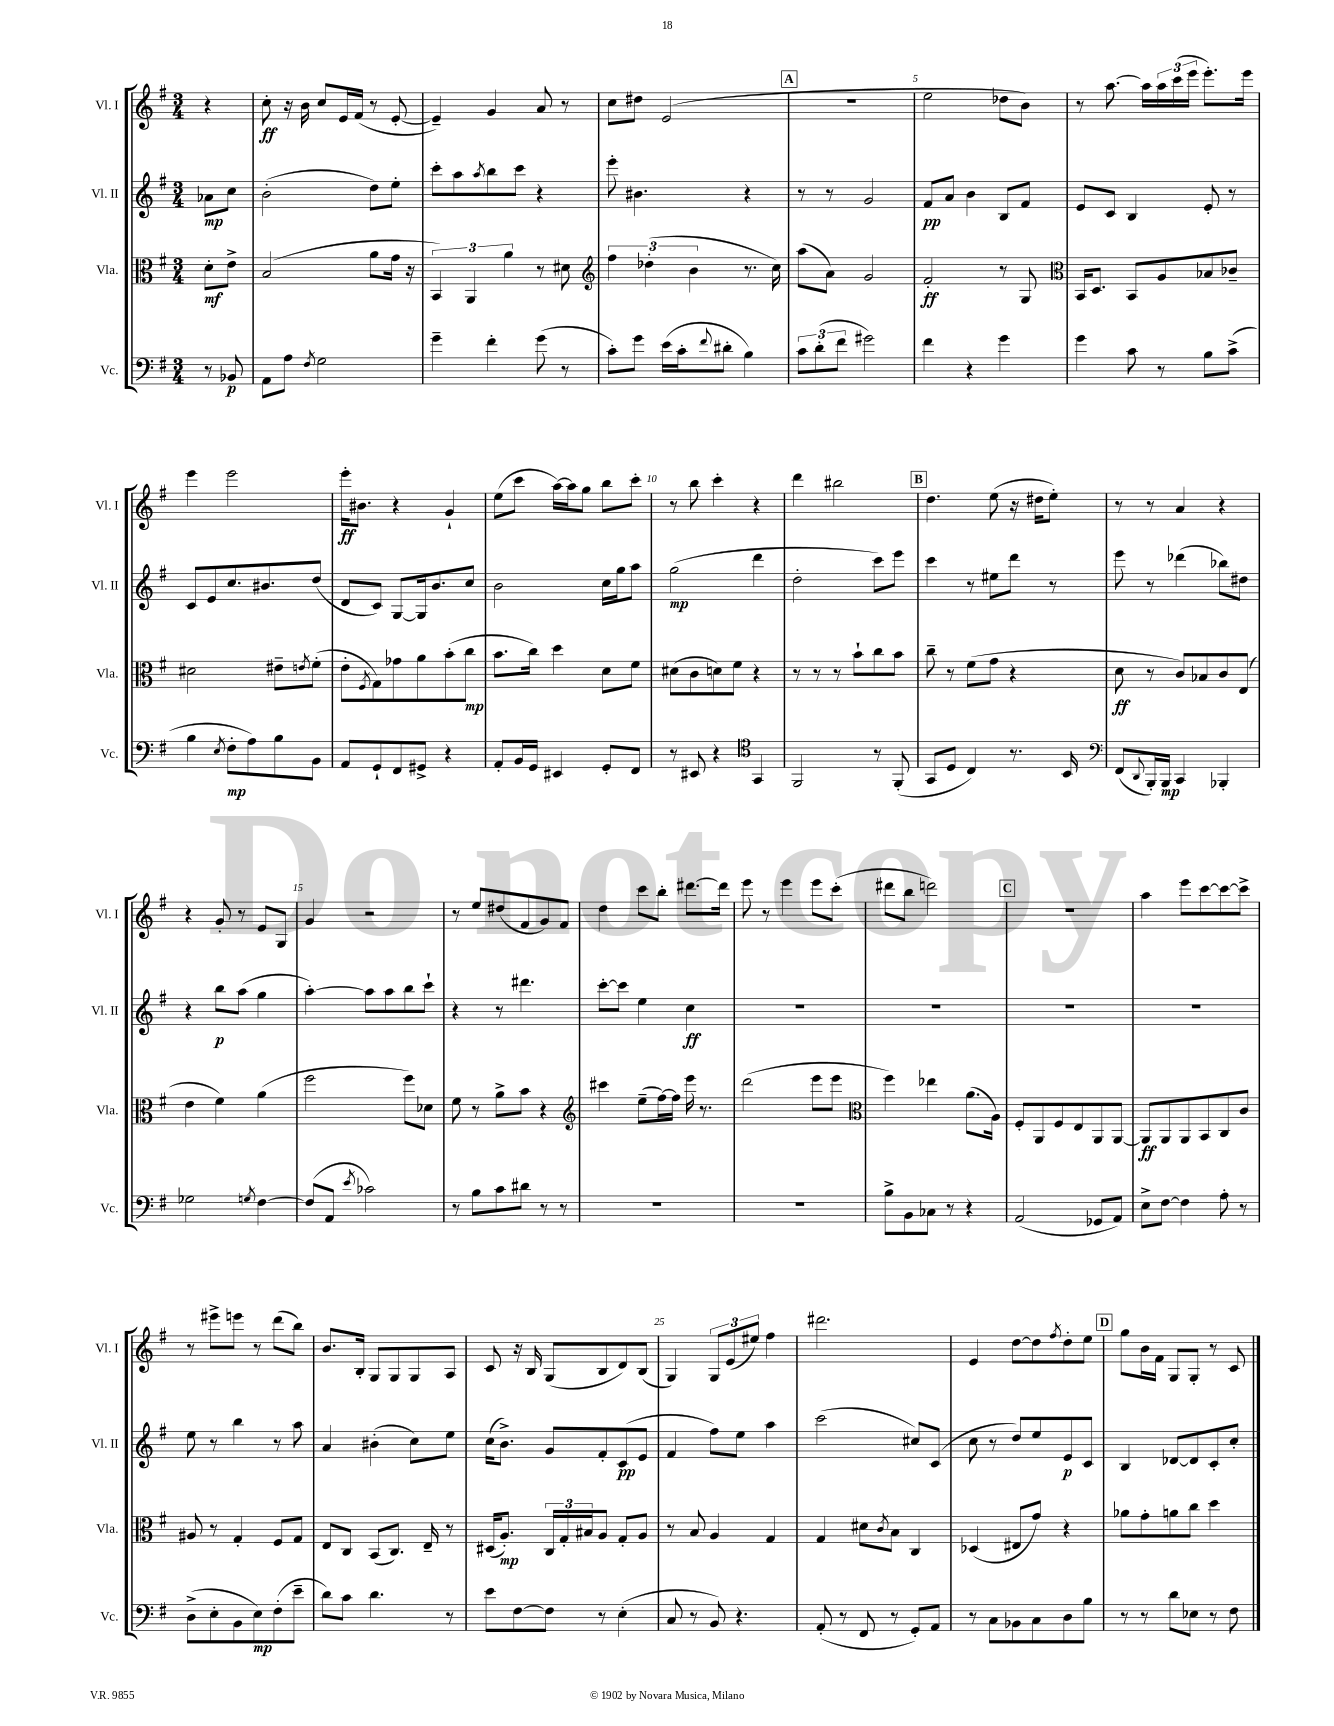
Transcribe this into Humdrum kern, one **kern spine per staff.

**kern	**dynam	**kern	**dynam	**kern	**dynam	**kern	**dynam
*part4	*part4	*part3	*part3	*part2	*part2	*part1	*part1
*staff4	*staff4	*staff3	*staff3	*staff2	*staff2	*staff1	*staff1
*I"Vc.	*	*I"Vla.	*	*I"Vl. II	*	*I"Vl. I	*
*I'Vc.	*	*I'Vla.	*	*I'Vl. II	*	*I'Vl. I	*
*clefF4	*	*clefC3	*	*clefG2	*	*clefG2	*
*k[f#]	*	*k[f#]	*	*k[f#]	*	*k[f#]	*
*M3/4	*	*M3/4	*	*M3/4	*	*M3/4	*
=	=	=	=	=	=	=	=
8r	.	8d'\L	mf	8a-X\L	mp	4r	.
8BB-X/	p	8e^\J	.	8cc\J	.	.	.
=1	=1	=1	=1	=1	=1	=1	=1
8AA\L	.	(2B/	.	(2b'\	.	8cc'\	ff
8A\J	.	.	.	.	.	16r	.
.	.	.	.	.	.	16b\	.
8qF#/	.	.	.	.	.	.	.
2G\	.	.	.	.	.	8cc/L	.
.	.	.	.	.	.	16e/L	.
.	.	.	.	.	.	(16f#/JJ	.
.	.	8a\L	.	8dd\L)	.	8r	.
.	.	16g\Jk	.	8ee'\J	.	[8e'/	.
.	.	16r	.	.	.	.	.
=2	=2	=2	=2	=2	=2	=2	=2
4g~\	.	6BB/)	.	8ccc'\L	.	4e~/])	.
.	.	.	.	8aa\	.	.	.
.	.	6AA/	.	.	.	.	.
.	.	.	.	8qaa/	.	.	.
4f#'\	.	.	.	8bb\	.	4g/	.
.	.	6a\	.	.	.	.	.
.	.	.	.	8ccc\J	.	.	.
(8g\	.	8r	.	4r	.	8a/	.
8r	.	8d#X\	.	.	.	8r	.
=3	=3	=3	=3	=3	=3	=3	=3
*	*	*clefG2	*	*	*	*	*
8c'\L)	.	6ff#\	.	8eee'\	.	8cc\L	.
8g\J	.	.	.	4.b#X\	.	8dd#X\J	.
.	.	(6dd-X'\	.	.	.	.	.
(16e\LL	.	.	.	.	.	(2e/	.
16c'\J	.	.	.	.	.	.	.
.	.	6b\	.	.	.	.	.
8qqf#/	.	.	.	.	.	.	.
8d#X'\J	.	.	.	.	.	.	.
4B\)	.	8.r	.	4r	.	.	.
.	.	16cc\)	.	.	.	.	.
!!LO:REH:place=s1:t=A
=4	=4	=4	=4	=4	=4	=4	=4
12c\L	.	(8aa\L	.	8r	.	2.r	.
(12d'\	.	.	.	.	.	.	.
.	.	8a\J)	.	8r	.	.	.
12f#\J	.	.	.	.	.	.	.
2g#X\)	.	2g/	.	2g/	.	.	.
=5	=5	=5	=5	=5	=5	=5	=5
4f#\	.	2f#'/	ff	8f#/L	pp	2ee\	.
.	.	.	.	8a/J	.	.	.
4r	.	.	.	4b\	.	.	.
4g\	.	8r	.	8B/L	.	8dd-X\L	.
.	.	8G/	.	8f#/J	.	8b\J)	.
=6	=6	=6	=6	=6	=6	=6	=6
*	*	*clefC3	*	*	*	*	*
4g\	.	16BB/KL	.	8e/L	.	8r	.
.	.	8.D/J	.	.	.	.	.
.	.	.	.	8c/J	.	[8.aa\	.
8c\	.	8BB/L	.	4B/	.	.	.
.	.	.	.	.	.	16aa\LL]	.
8r	.	8A/	.	.	.	24aa\	.
.	.	.	.	.	.	(24ccc\	.
.	.	.	.	.	.	24eee\JJ	.
8B\L	.	8B-X/	.	8e'/	.	8.eee'\L)	.
(8c^\J	.	8c-X~/J	.	8r	.	.	.
.	.	.	.	.	.	16eee\Jk	.
!!LO:LB:g=z
=7	=7	=7	=7	=7	=7	=7	=7
4B\	.	2d#X\	.	8c/L	.	4eee\	.
.	.	.	.	8e/	.	.	.
8qE/	.	.	.	.	.	.	.
8F#'\L	mp	.	.	8.cc/	.	2eee\	.
8A\)	.	.	.	.	.	.	.
.	.	.	.	8.b#X/	.	.	.
8B\	.	8e#X~\L	.	.	.	.	.
.	.	8qen/	.	.	.	.	.
8BB\J	.	(8f#'\J	.	(8dd/J	.	.	.
=8	=8	=8	=8	=8	=8	=8	=8
8AA/L	.	8e'\L	.	8d/L	.	16eee'\KL	ff
.	.	.	.	.	.	8.b#X\J	.
.	.	8qF#/	.	.	.	.	.
8GG`/	.	8G\)	.	8c/J)	.	.	.
8FF#/	.	8g-X\	.	[8G/L	.	4r	.
8GG#X^/J	.	8a\	.	16G/k]	.	.	.
.	.	.	.	8.b/	.	.	.
4r	.	(8b'\	.	.	.	4g`/	.
.	.	8cc\J	mp	8cc/J	.	.	.
=9	=9	=9	=9	=9	=9	=9	=9
8AA'/L	.	8.b\L	.	2b\	.	(8ee\L	.
16BB/L	.	.	.	.	.	8ccc\J	.
16GG/JJ	.	16cc\Jk)	.	.	.	.	.
4EE#X/	.	4dd\	.	.	.	[16aa\LL)	.
.	.	.	.	.	.	16aa\J]	.
.	.	.	.	.	.	8gg\J	.
8GG'/L	.	8d\L	.	16cc\LL	.	8bb\L	.
.	.	.	.	16gg\J	.	.	.
8FF#/J	.	8f#\J	.	8aa\J	.	8ccc'\J	.
=10	=10	=10	=10	=10	=10	=10	=10
8r	.	(8d#X\L	.	(2gg\	mp	8r	.
8EE#X/	.	8c\	.	.	.	8bb\	.
4r	.	8dn\)	.	.	.	4ccc'\	.
.	.	8f#\J	.	.	.	.	.
*clefC4	*	*	*	*	*	*	*
4GG/	.	4r	.	4ddd\	.	4r	.
=11	=11	=11	=11	=11	=11	=11	=11
2FF#/	.	8r	.	2dd'\	.	4ddd\	.
.	.	8r	.	.	.	.	.
.	.	8r	.	.	.	2bb#X\	.
.	.	8b`\L	.	.	.	.	.
8r	.	8cc\	.	8ccc\L)	.	.	.
(8FF#'/	.	8b\J	.	8eee\J	.	.	.
!!LO:REH:place=s1:t=B
=12	=12	=12	=12	=12	=12	=12	=12
8GG/L	.	8cc~\	.	4ccc\	.	4.dd\	.
8D/J	.	8r	.	.	.	.	.
4C/)	.	(8f#\L	.	8r	.	.	.
.	.	8g\J	.	8ee#X\L	.	(8ee\	.
8.r	.	4r	.	8ddd\J	.	16r	.
.	.	.	.	.	.	16dd#X\KL	.
.	.	.	.	8r	.	8ee'\J)	.
16BB/	.	.	.	.	.	.	.
=13	=13	=13	=13	=13	=13	=13	=13
*clefF4	*	*	*	*	*	*	*
(8FF#/L	.	8d\	ff	8eee\	.	8r	.
8qqDD/	.	.	.	.	.	.	.
16BBB'/L)	.	8r	.	8r	.	8r	.
16BBB/JJ	mp	.	.	.	.	.	.
4CC/	.	8c/L)	.	(4ddd-X\	.	4a/	.
.	.	8B-X/	.	.	.	.	.
4BBB-X'/	.	8c/	.	8bb-X\L)	.	4r	.
.	.	(8E/J	.	8dd#X\J	.	.	.
!!LO:LB:g=z
=14	=14	=14	=14	=14	=14	=14	=14
2G-X\	.	4e\	.	4r	.	4r	.
.	.	4f#\)	.	8bb\L	p	8g'/	.
.	.	.	.	(8aa\J	.	8r	.
8qGn/	.	.	.	.	.	.	.
[4F#\	.	(4a\	.	4gg\	.	8e/L	.
.	.	.	.	.	.	8G/J	.
=15	=15	=15	=15	=15	=15	=15	=15
(8F#/L]	.	2ff#\	.	[4aa'\)	.	4g/	.
8AA/J	.	.	.	.	.	.	.
8qe/	.	.	.	.	.	.	.
2c-X\)	.	.	.	8aa\L]	.	2r	.
.	.	.	.	8aa\	.	.	.
.	.	8ff#\L)	.	8bb\	.	.	.
.	.	8d-X\J	.	8ccc`\J	.	.	.
=16	=16	=16	=16	=16	=16	=16	=16
8r	.	8f#\	.	4r	.	8r	.
8B\L	.	8r	.	.	.	8ee/L	.
8c\	.	8a^\L	.	8r	.	(8dd#X/	.
8d#X\J	.	8b\J	.	4.ddd#X\	.	8f#/	.
8r	.	4r	.	.	.	8g/)	.
8r	.	.	.	.	.	8f#/J	.
=17	=17	=17	=17	=17	=17	=17	=17
*	*	*clefG2	*	*	*	*	*
2.r	.	4ccc#X\	.	[8ccc'\L	.	4dd\	.
.	.	.	.	8ccc\J]	.	.	.
.	.	(8ee~\L	.	4ee\	.	8ccc\L	.
.	.	[16ff#\L)	.	.	.	8bb'\J	.
.	.	16ff#\JJ]	.	.	.	.	.
.	.	16eee\	.	4cc\	ff	[8.ddd#X\L	.
.	.	8.r	.	.	.	.	.
.	.	.	.	.	.	16ddd#\Jk]	.
=18	=18	=18	=18	=18	=18	=18	=18
2.r	.	(2ddd\	.	2.r	.	8eee\	.
.	.	.	.	.	.	8r	.
.	.	.	.	.	.	4eee\	.
.	.	8eee\L	.	.	.	8eee\L	.
.	.	8eee\J	.	.	.	(8ccc'\J	.
=19	=19	=19	=19	=19	=19	=19	=19
*	*	*clefC3	*	*	*	*	*
8B^\L	.	4ff#\)	.	2.r	.	8ddd#X\L	.
8BB\	.	.	.	.	.	8bb\J	.
8C-X\J	.	4ee-X\	.	.	.	2dddn\)	.
8r	.	.	.	.	.	.	.
4r	.	(8.a\L	.	.	.	.	.
.	.	16A\Jk)	.	.	.	.	.
!!LO:REH:place=s1:t=C
=20	=20	=20	=20	=20	=20	=20	=20
(2AA/	.	8F#'/L	.	2.r	.	2.r	.
.	.	8AA/	.	.	.	.	.
.	.	8F#/	.	.	.	.	.
.	.	8E/	.	.	.	.	.
8GG-X/L	.	8AA/	.	.	.	.	.
8AA/J)	.	[8AA/J	.	.	.	.	.
=21	=21	=21	=21	=21	=21	=21	=21
8E^\L	.	8AA/L]	ff	2.r	.	4aa\	.
[8F#\J	.	8AA/	.	.	.	.	.
4F#\]	.	8AA/	.	.	.	8eee\L	.
.	.	8BB/	.	.	.	[8ccc\	.
8A'\	.	8C/	.	.	.	8ccc\_	.
8r	.	8c/J	.	.	.	8ccc^\J]	.
!!LO:LB:g=z
=22	=22	=22	=22	=22	=22	=22	=22
(8D^\L	.	8A#X/	.	8ee\	.	8r	.
8E'\	.	8r	.	8r	.	8eee#X^\L	.
8BB\	.	4G'/	.	4bb\	.	8eeen\J	.
8E\)	mp	.	.	.	.	8r	.
(8F#'\	.	8F#/L	.	8r	.	(8ddd\L	.
8e~\J	.	8G/J	.	8aa\	.	8bb\J)	.
=23	=23	=23	=23	=23	=23	=23	=23
8d\L)	.	8E/L	.	4a/	.	8.b/L	.
8c\J	.	8C/J	.	.	.	.	.
.	.	.	.	.	.	16B'/Jk	.
4.d\	.	(8BB/L	.	(4b#X'\	.	8G/L	.
.	.	8.C/J)	.	.	.	8G/	.
.	.	.	.	8cc\L)	.	8G/	.
.	.	16E~/	.	.	.	.	.
8r	.	8r	.	8ee\J	.	8A/J	.
=24	=24	=24	=24	=24	=24	=24	=24
8e\L	.	(16D#X/KL	.	(16cc\KL	.	8c/	.
.	.	8.A'/J)	mp	8.b^\J)	.	.	.
[8F#\	.	.	.	.	.	16r	.
.	.	.	.	.	.	16B/	.
8F#\J]	.	24C/LL	.	8g/L	.	(8G/L	.
.	.	24G'/	.	.	.	.	.
.	.	24B#X/J	.	.	.	.	.
8r	.	8A/J	.	8f#'/	.	8B/	.
(4E'\	.	8G'/L	.	(8c/	pp	8d/)	.
.	.	8A/J	.	8e/J	.	(8B/J	.
=25	=25	=25	=25	=25	=25	=25	=25
8C/	.	8r	.	4f#/	.	4G/)	.
8r	.	8B/	.	.	.	.	.
8BB/)	.	4A/	.	8ff#\L)	.	12G/L	.
.	.	.	.	.	.	(12e/	.
4.r	.	.	.	8ee\J	.	.	.
.	.	.	.	.	.	12ee#X/J)	.
.	.	4G/	.	4aa\	.	4ff#\	.
=26	=26	=26	=26	=26	=26	=26	=26
(8AA'/	.	4G/	.	(2ccc\	.	2.ddd#X\	.
8r	.	.	.	.	.	.	.
8FF#/	.	8d#X\L	.	.	.	.	.
.	.	8qc/	.	.	.	.	.
8r	.	8B\J	.	.	.	.	.
8GG'/L)	.	4C/	.	8cc#X/L)	.	.	.
8AA/J	.	.	.	(8c/J	.	.	.
=27	=27	=27	=27	=27	=27	=27	=27
8r	.	(4D-X/	.	8cc\	.	4e/	.
8C\L	.	.	.	8r	.	.	.
8BB-X\	.	8E#X/L	.	8dd/L)	.	[8dd\L	.
8C\	.	8g/J)	.	8ee/	.	8dd\]	.
.	.	.	.	.	.	8qff#/	.
8D\	.	4r	.	8e/	p	8dd'\	.
8B\J	.	.	.	8c/J	.	8ee\J	.
!!LO:REH:place=s1:t=D
=28	=28	=28	=28	=28	=28	=28	=28
8r	.	8a-X\L	.	4B/	.	8gg\L	.
8r	.	8g'\	.	.	.	16b\L	.
.	.	.	.	.	.	16f#\JJ	.
8d\L	.	8an\	.	[8d-X/L	.	8G/L	.
8E-X\J	.	8cc\J	.	8d-/]	.	8G'/J	.
8r	.	4dd\	.	8c'/	.	8r	.
8F#\	.	.	.	8cc'/J	.	8c/	.
==	==	==	==	==	==	==	==
*-	*-	*-	*-	*-	*-	*-	*-
